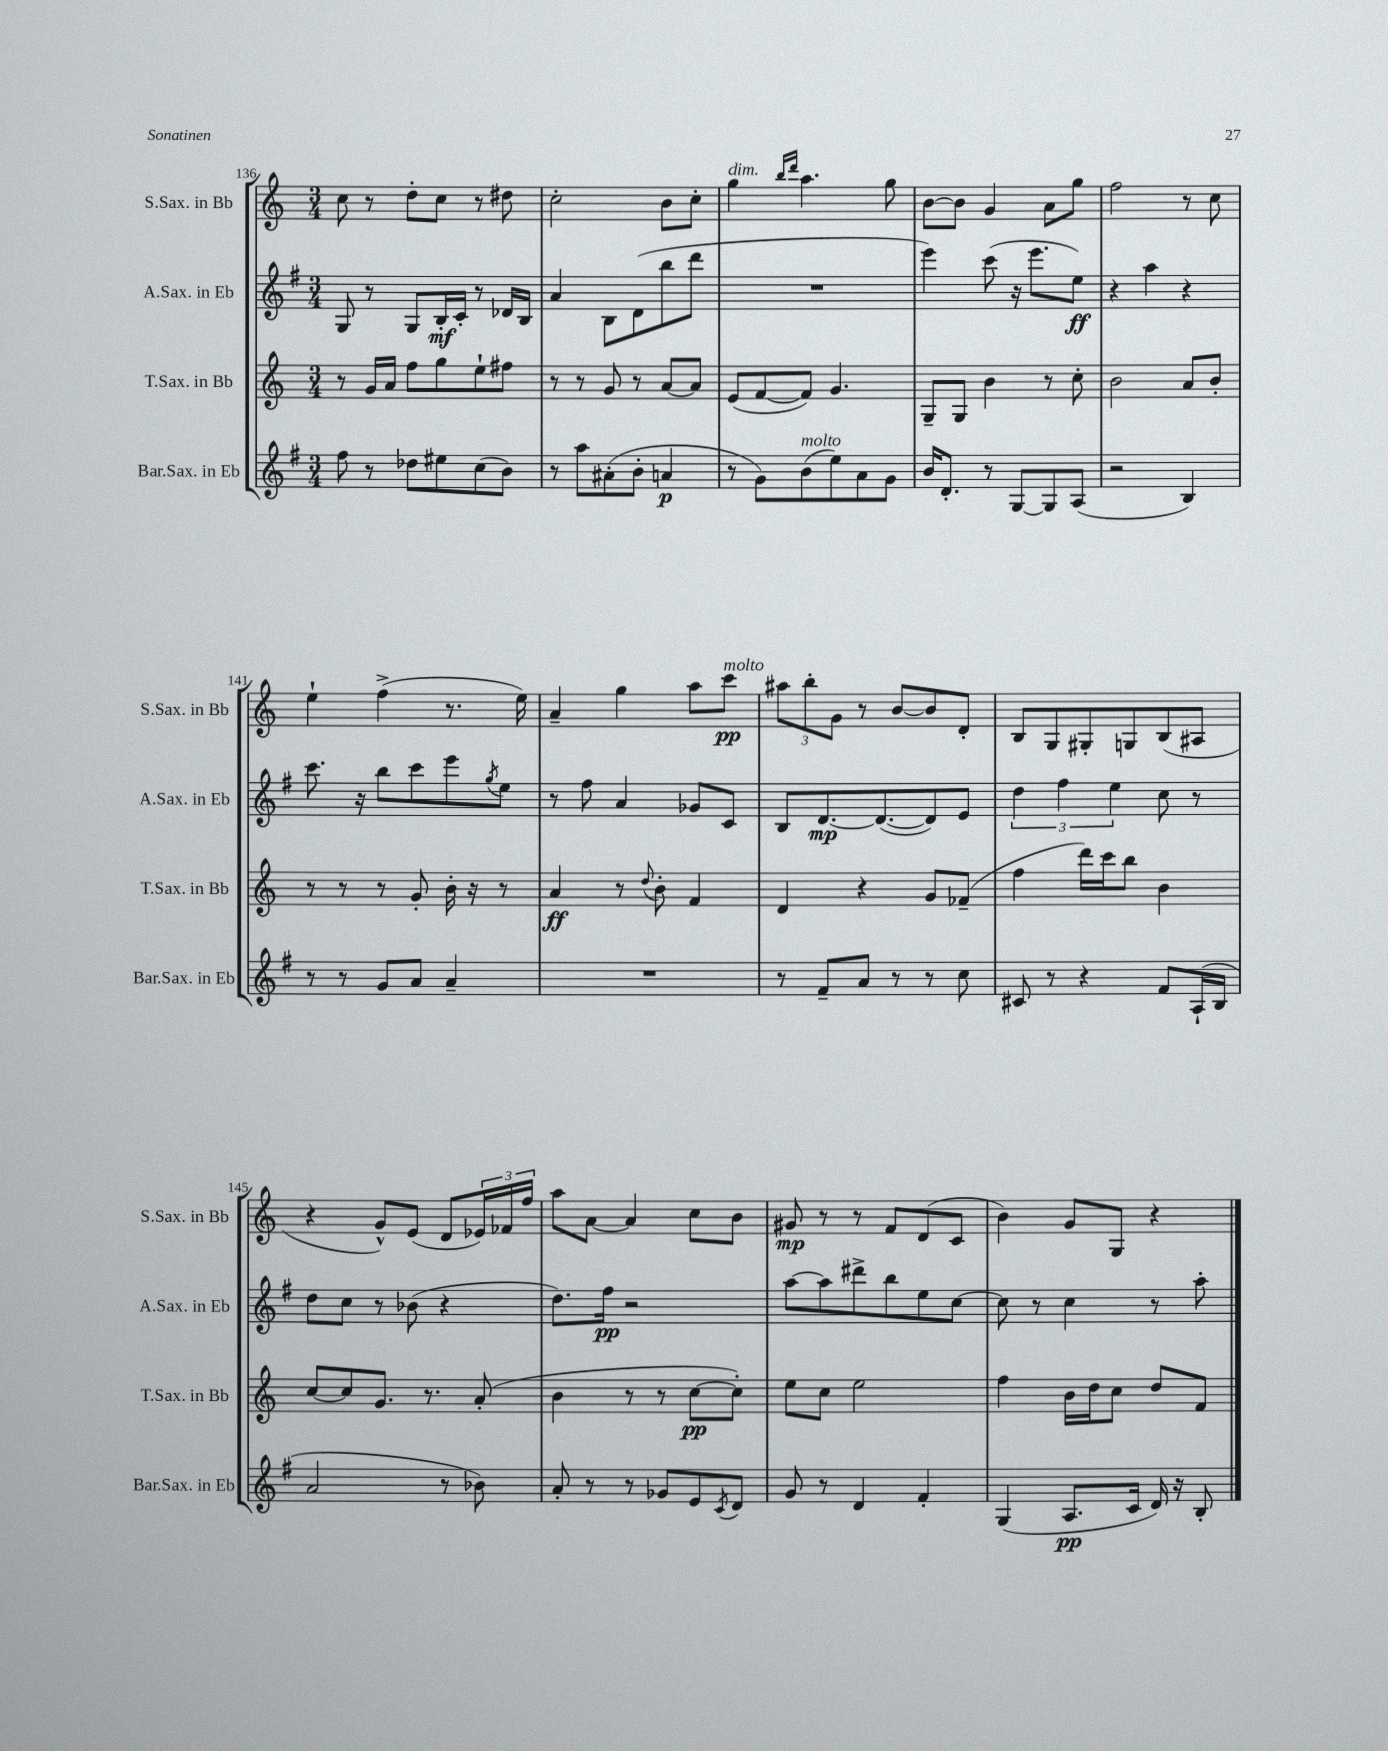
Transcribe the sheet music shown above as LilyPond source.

<<
\new StaffGroup <<
\new Staff = "s0" \with { instrumentName = "S.Sax. in Bb" shortInstrumentName = "S.Sax. in Bb" } {
    \clef treble \key c \major \numericTimeSignature \time 3/4
    c''8 r8 d''8-. c''8 r8 dis''8 |
    c''2-. b'8 c''8-. |
    g''4^\markup { \italic "dim." } \grace { b''16 d'''16 } a''4. g''8 |
    b'8~ b'8 g'4 a'8 g''8 |
    f''2 r8 c''8 |
    e''4-! f''4->( r8. e''16) |
    a'4-- g''4 a''8 c'''8\pp^\markup { \italic "molto" } |
    \tuplet 3/2 { ais''8 b''8-. g'8 } r8 b'8~ b'8 d'8-. |
    b8 g8 gis8-. g8 b8( ais8 |
    r4 g'8-^) e'8( d'8 \tuplet 3/2 { ees'16) fes'16 f''16 } |
    a''8 a'8~ a'4 c''8 b'8 |
    gis'8\mp r8 r8 f'8 d'8( c'8 |
    b'4) g'8 g8 r4 \bar "|." |
}
\new Staff = "s1" \with { instrumentName = "A.Sax. in Eb" shortInstrumentName = "A.Sax. in Eb" } {
    \clef treble \key g \major \numericTimeSignature \time 3/4
    g8 r8 g8 b16-.\mf c'16-. r8 des'16 b16 |
    a'4 b8 d'8( b''8 d'''8 |
    R2. |
    e'''4) c'''8( r16 e'''8. e''8\ff) |
    r4 a''4 r4 |
    c'''8. r16 b''8 c'''8 e'''8 \acciaccatura { g''8 } e''8 |
    r8 fis''8 a'4 ges'8 c'8 |
    b8 d'8.~\mp d'8.~( d'8) e'8 |
    \tuplet 3/2 { d''4 fis''4 e''4 } c''8 r8 |
    d''8 c''8 r8 bes'8( r4 |
    d''8.) fis''16\pp r2 |
    a''8~ a''8 dis'''8-> b''8 e''8 c''8~ |
    c''8 r8 c''4 r8 a''8-. \bar "|." |
}
\new Staff = "s2" \with { instrumentName = "T.Sax. in Bb" shortInstrumentName = "T.Sax. in Bb" } {
    \clef treble \key c \major \numericTimeSignature \time 3/4
    r8 g'16 a'16 f''8 g''8 e''8-! fis''8 |
    r8 r8 g'8 r8 a'8~ a'8 |
    e'8( f'8~ f'8) g'4. |
    g8-- g8 b'4 r8 c''8-. |
    b'2 a'8 b'8-. |
    r8 r8 r8 g'8-. b'16-. r16 r8 |
    a'4\ff r8 \appoggiatura { d''8 } b'8-. f'4 |
    d'4 r4 g'8 fes'8--( |
    f''4 d'''16) c'''16 b''8 b'4 |
    c''8~ c''8 g'8. r8. a'8-.( |
    b'4 r8 r8 c''8~\pp c''8-.) |
    e''8 c''8 e''2 |
    f''4 b'16 d''16 c''8 d''8 f'8 \bar "|." |
}
\new Staff = "s3" \with { instrumentName = "Bar.Sax. in Eb" shortInstrumentName = "Bar.Sax. in Eb" } {
    \clef treble \key g \major \numericTimeSignature \time 3/4
    fis''8 r8 des''8 eis''8 c''8( b'8) |
    r8 a''8 ais'8-.( b'8-. a'4\p |
    r8 g'8) b'8^\markup { \italic "molto" }( e''8) a'8 g'8 |
    b'16 d'8.-. r8 g8~ g8 a8( |
    r2 b4) |
    r8 r8 g'8 a'8 a'4-- |
    R2. |
    r8 fis'8-- a'8 r8 r8 c''8 |
    cis'8 r8 r4 fis'8 a16-!( b16 |
    a'2 r8 bes'8) |
    a'8-. r8 r8 ges'8 e'8 \acciaccatura { c'8 } d'8 |
    g'8 r8 d'4 fis'4-. |
    g4( a8.\pp c'16 d'16) r16 b8-. \bar "|." |
}
>>
>>
\layout { \context { \Score currentBarNumber = #136 } }
